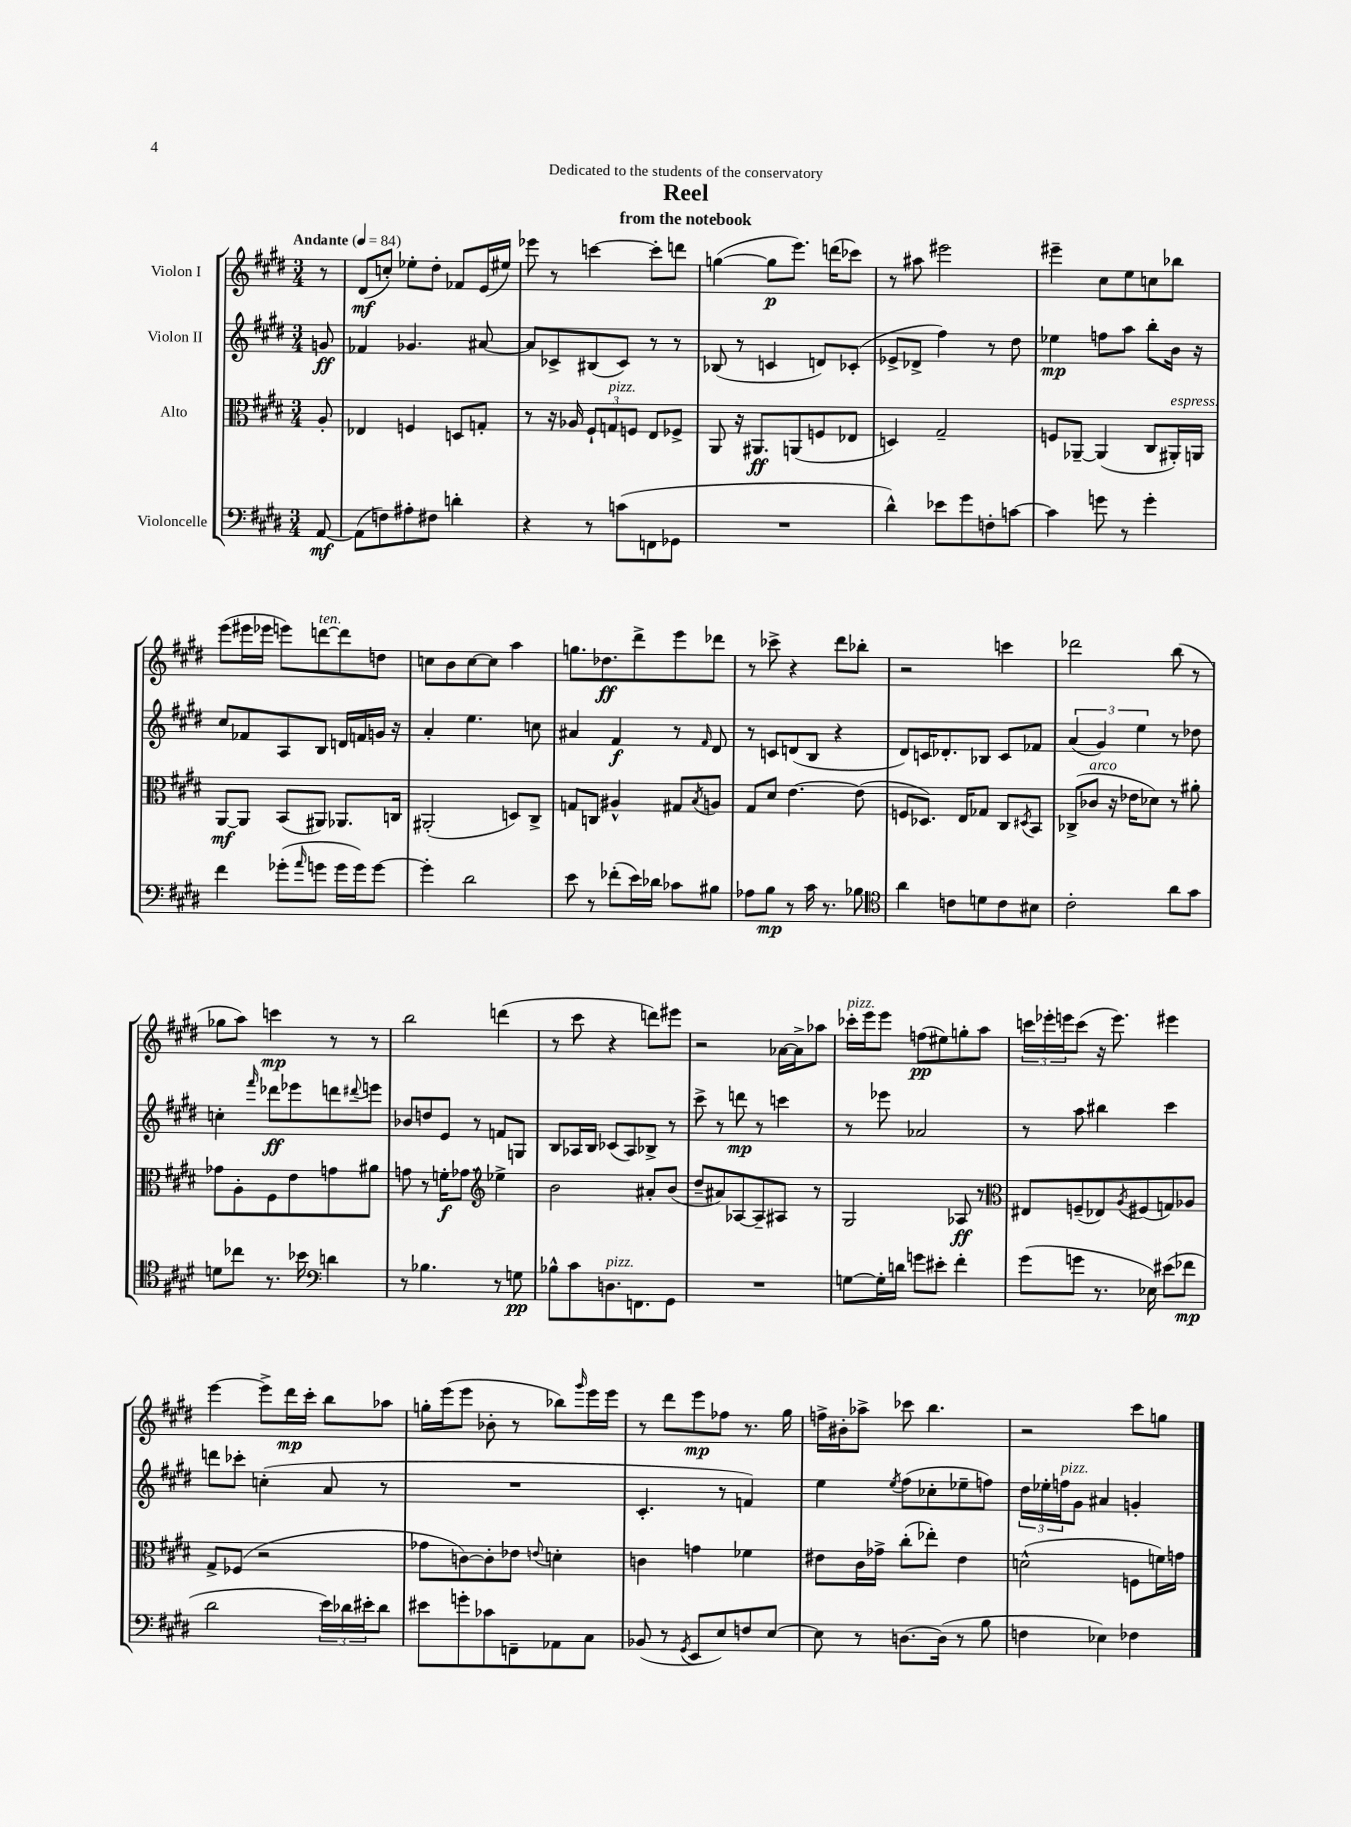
\header { title = "Reel" subtitle = "from the notebook" dedication = "Dedicated to the students of the conservatory" }
<<
\new StaffGroup <<
\new Staff = "s0" \with { instrumentName = "Violon I" } {
    \clef treble \key e \major \numericTimeSignature \time 3/4 \partial 8 \tempo "Andante" 4 = 84
    r8 |
    dis'8\mf( c''8-.) ees''8-. dis''8-. fes'8 e'16( eis''16) |
    ees'''8 r8 c'''4~ c'''8-. d'''8 |
    g''4~( g''8\p e'''8.) d'''16( ces'''8) |
    r8 ais''8 eis'''2 |
    eis'''4-- cis''8 e''8 c''8 bes''8 |
    e'''8( eis'''16 ees'''16 e'''8) d'''8~^\markup { \italic "ten." } d'''8 d''8 |
    c''8 b'8 c''8~ c''8 a''4 |
    g''8. des''8.\ff dis'''8-> e'''8 des'''8 |
    r8 ces'''8-> r4 dis'''8 bes''8-. |
    r2 c'''4 |
    des'''2 b''8( r8 |
    ges''8 a''8) c'''4\mp r8 r8 |
    b''2 d'''4( |
    r8 cis'''8 r4 d'''8) eis'''8 |
    r2 aes'16~ aes'16-> aes''8 |
    ces'''16-.^\markup { \italic "pizz." } e'''16 e'''8 f''8\pp( eis''8) g''8-. a''8 |
    \tuplet 3/2 { c'''16 ees'''16-. e'''16 } c'''8( r16 e'''8.) eis'''4 |
    e'''4~ e'''8-> dis'''16\mp cis'''16-. b''8 aes''8 |
    g''16-. e'''16( e'''8 bes'8-. r8 bes''8) \grace { gis'''16 } e'''16 e'''16 |
    r8 dis'''8 e'''8\mp fes''8 r8. gis''16 |
    f''16-> bis'16-. aes''8-> ces'''8 b''4. |
    r2 cis'''8 g''8 \bar "|." |
}
\new Staff = "s1" \with { instrumentName = "Violon II" } {
    \clef treble \key e \major \numericTimeSignature \time 3/4 \partial 8
    g'8\ff |
    fes'4 ges'4. ais'8~ |
    ais'8 ces'8-> bis8( ces'8) r8 r8 |
    bes8( r8 c'4 d'8) ces'8-.( |
    ees'8-> des'8-> fis''4) r8 dis''8 |
    ees''4\mp f''8 a''8 b''8-. b'16 r16 |
    cis''8 fes'8 a8 b8 d'16 f'16 g'16 r16 |
    a'4-. e''4. c''8 |
    ais'4 fis'4\f r8 \grace { fis'16 } dis'8 |
    r8 c'8 d'8( b8 r4 |
    dis'8) c'16 des'8.-. bes8 c'8 fes'8 |
    \tuplet 3/2 { a'4( gis'4) e''4 } r8 des''8 |
    c''4-. \grace { fis'''16 } des'''8\ff ees'''8 d'''8 \appoggiatura { dis'''8 } e'''8 |
    bes'8 d''8 e'8 r8 f'8 g8 |
    b8 aes16 b16 ces'8( aes8) bes8-> r8 |
    cis'''8-> r8 d'''8\mp r8 c'''4 |
    r8 ees'''8 aes'2 |
    r8 a''8 bis''4 cis'''4 |
    d'''8 ces'''8-. c''4-.( a'8 r8 |
    R2. |
    cis'4.-. r8 f'4) |
    e''4 \acciaccatura { e''8 } fis''8( ces''8-. ees''8-- f''8) |
    \tuplet 3/2 { dis''16 ees''16-. f''16^\markup { \italic "pizz." } } gis'8 ais'4 g'4-. \bar "|." |
}
\new Staff = "s2" \with { instrumentName = "Alto" } {
    \clef alto \key e \major \numericTimeSignature \time 3/4 \partial 8
    a8-. |
    ees4 f4 d8 g8-. |
    r8 r16 aes16 \tuplet 3/2 { fis8-! g8^\markup { \italic "pizz." } f8 } e8 fes8-> |
    a,8 r16 ais,8.\ff a,8( f8 ees8 |
    d4) gis2-- |
    f8 aes,8~-- aes,4( cis8 ais,16-.^\markup { \italic "espress." }) a,16 |
    a,8~\mf a,8 b,8( ais,8) aes,8. c16 |
    ais,2-.( d8) cis8-> |
    g8 c8 ais4-^ gis8 \acciaccatura { b8 } a8 |
    gis8 dis'8 e'4.~ e'8( |
    f8 des8.) e16 ges8 cis8 \acciaccatura { dis8 } b,8 |
    ces8->( ces'8^\markup { \italic "arco" } r16 ees'16 des'8) r8 ais'8-. |
    ges'8 a8-. fis8 e'8 g'8 ais'8 |
    g'8 r8 f'16-.\f ges'8. \clef treble ees''4-> |
    b'2 ais'8-. b'8( |
    dis''8-- ais'8) aes8~ aes8-- ais8 r8 |
    gis2 aes8\ff r8 |
    \clef alto eis8 f8--( ees8) \acciaccatura { a8 } fis8( g8) aes8 |
    gis8-> fes8( r2 |
    ges'8 c'8~) c'8-. ees'8 \appoggiatura { e'8 } d'4-. |
    c'4 g'4 fes'4 |
    eis'8 cis'16 ges'16-> cis''8-.( ees''8-.) eis'4 |
    d'2-^( f8 f'16) g'16 \bar "|." |
}
\new Staff = "s3" \with { instrumentName = "Violoncelle" } {
    \clef bass \key e \major \numericTimeSignature \time 3/4 \partial 8
    a,8~\mf |
    a,8( f8) ais8-. fis8 d'4-. |
    r4 r8 c'8( f,8 ges,8 |
    R2. |
    dis'4-^) ees'8 gis'8 f8-. c'8~ |
    c'4 g'8 r8 g'4-. |
    fis'4 ges'8-.( \grace { a'16 } g'8 g'16 g'16) g'8~ |
    g'4-. dis'2 |
    e'8 r8 fes'8-.( e'16) des'16 ces'8 bis8 |
    aes8 b8\mp r8 cis'16 r8. bes8 |
    \clef tenor a'4 c'8 d'8 c'8 bis8 |
    cis'2-. a'8 gis'8 |
    d'8 ces''8 r8. bes'16 \clef bass d'4 |
    r8 bes4. r8 g8\pp |
    bes8-^ cis'8 d8.^\markup { \italic "pizz." } f,8. gis,8 |
    R2. |
    g8~ g16-. d'16 g'8 eis'8-. fis'4-. |
    gis'8( g'8 r8. ees16) eis'8( fes'8\mp |
    dis'2 \tuplet 3/2 { e'16) des'16 eis'16-. } des'8 |
    eis'8 g'8-. ces'8 f,8-- aes,8 cis8 |
    bes,8( r8 \acciaccatura { gis,8 } e,8 e8) f8 e8~ |
    e8 r8 d8.~ d16( r8 b8 |
    f4 ees4) fes4 \bar "|." |
}
>>
>>
\layout { \context { \Score \remove "Bar_number_engraver" } }
